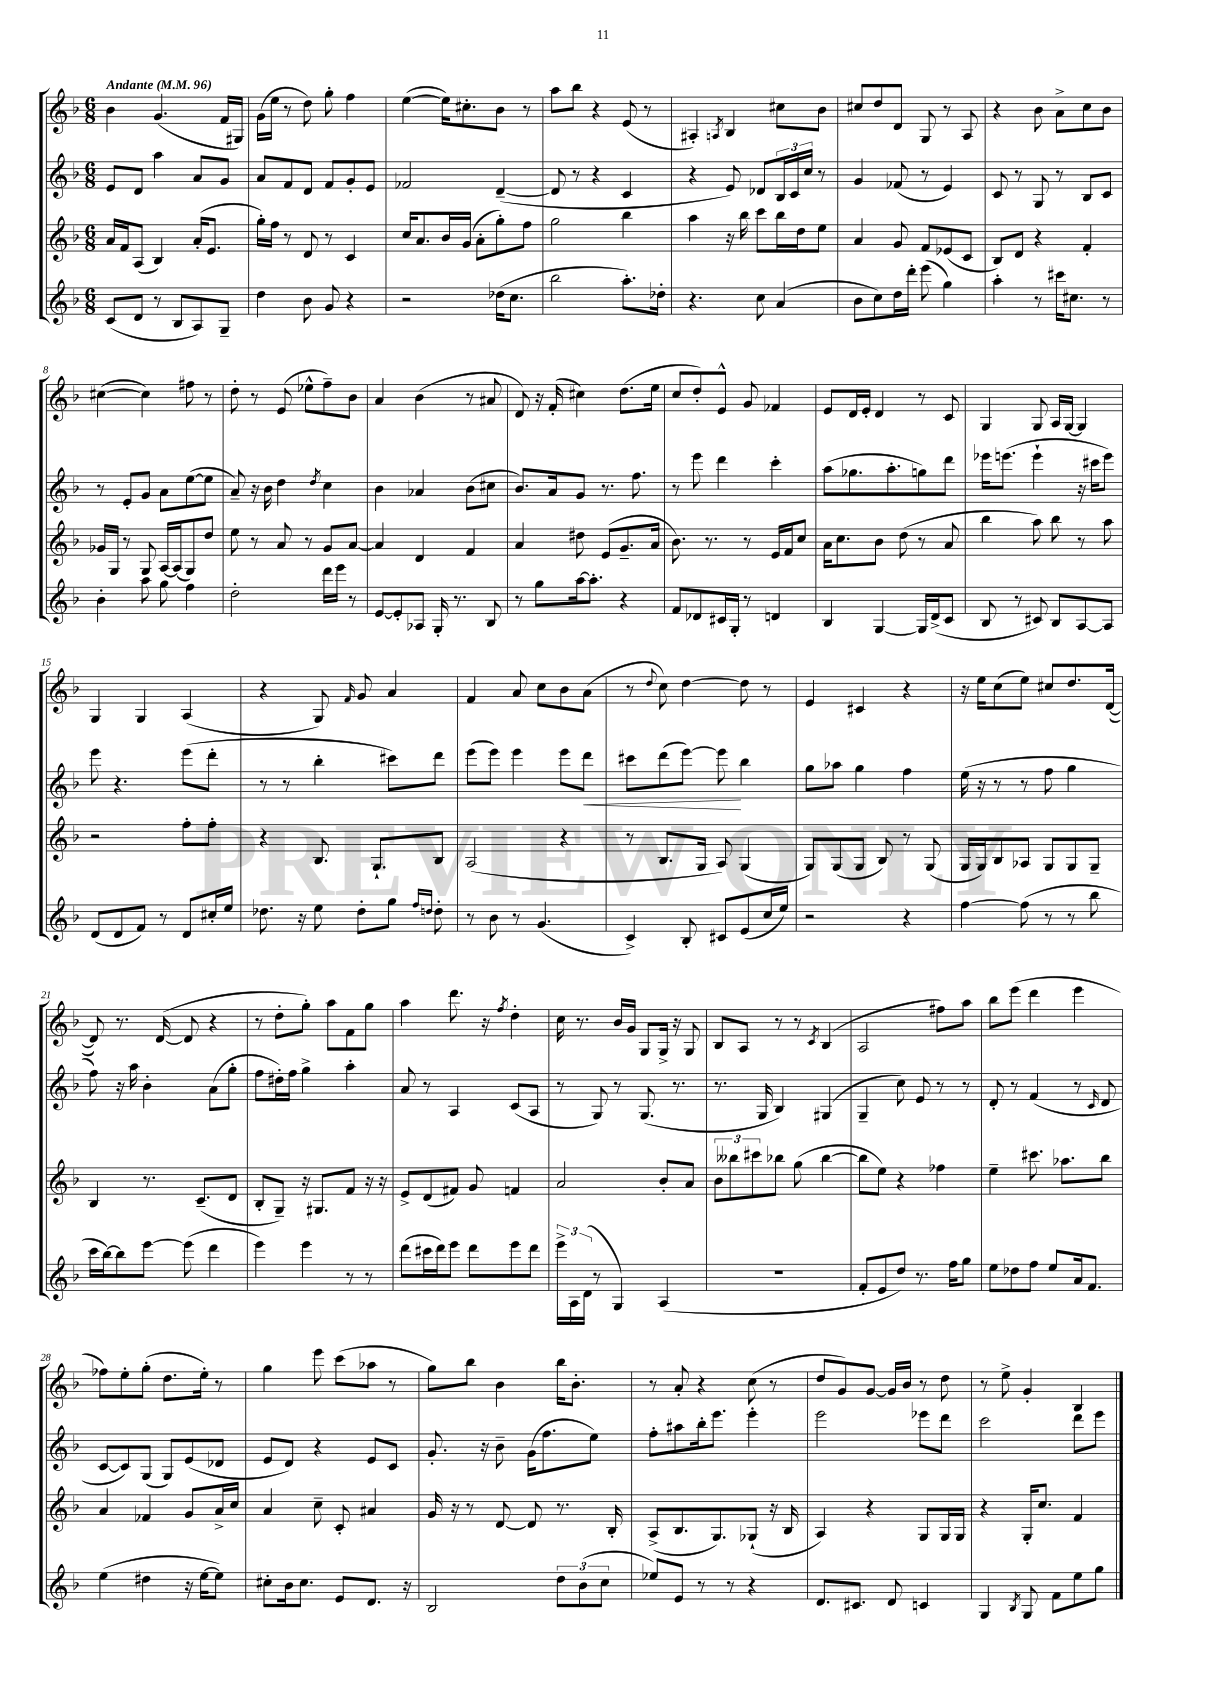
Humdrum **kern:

**kern	**kern	**kern	**kern
*staff4	*staff3	*staff2	*staff1
*clefG2	*clefG2	*clefG2	*clefG2
*k[b-]	*k[b-]	*k[b-]	*k[b-]
*M6/8	*M6/8	*M6/8	*M6/8
*MM96	*MM96	*MM96	*MM96
(8c	16a	8e	4b-
.	16f	.	.
8d	(8A	8d	.
8r	4B-)	4aa	(4.g
8B-	.	.	.
8A)	(16a'	8a	.
.	8.e	.	.
8G~	.	8g	16f
.	.	.	16G#)
=	=	=	=
4dd	16gg')	8a	(16g
.	16ff	.	16ee
.	8r	8f	8r
8b-	8d	8d	8dd)
8g	8r	8f	8gg'
4r	4c	8g'	4ff
.	.	8e	.
=	=	=	=
2r	16cc	2f-	([4ee
.	8.a	.	.
.	16b-	.	16ee])
.	(16g	.	8.cc#'
.	8a'	.	.
(16dd-	8gg')	([4d~	8b-
8.cc	.	.	.
.	8ff	.	8r
=	=	=	=
2bb-	2gg	8d]	8aa
.	.	8r	8bb-
.	.	4r	4r
8.aa')	4bb-	4c	(8e
.	.	.	8r
16dd-'	.	.	.
=	=	=	=
4.r	4aa	4r	4A#')
.	.	.	8qA
.	16r	8e)	4B-
.	16bb-	.	.
8cc	8ccc	8d-	.
(4a	16bb-	24B-	8cc#
.	.	24c	.
.	16dd	.	.
.	.	24cc	.
.	8ee	8r	8b-
=	=	=	=
8b-	4a	4g	8cc#
8cc)	.	.	8dd
16dd	8g	(8f-	8d
16ddd'	.	.	.
(8eee	8f	8r	8G
4gg)	(8e-	4e)	8r
.	8c	.	8A
=	=	=	=
4aa'	8B-)	8c	4r
.	8d	8r	.
8r	4r	8G	8b-
16ccc#	.	8r	8a^
8.cc#	.	.	.
.	4f'	8B-	8cc
8r	.	8c	8b-
=	=	=	=
4b-'	16g-	8r	([4cc#
.	16G	.	.
.	8r	8e'	.
8aa	8G	8g	4cc#])
8gg	[16A	8a	.
.	(16A]	.	.
4ff	8G)	([8ee	8ff#
.	8dd	8ee]	8r
=	=	=	=
2dd'	8ee	8a~)	8dd'
.	8r	16r	8r
.	.	16b-	.
.	8a	4dd	(8e
.	8r	.	8ee-^^
.	.	8qdd	.
16ddd	8g	4cc	8ff~)
16eee	.	.	.
8r	[8a	.	8b-
=	=	=	=
[8e	4a]	4b-	4a
8e']	.	.	.
8A-	4d	4a-	(4b-
16G'	.	.	.
8.r	.	.	.
.	4f	(8b-	8r
8B-	.	8cc#	8a#
=	=	=	=
8r	4a	8.b-)	8d)
8gg	.	.	16r
.	.	16a	(16f'
[16aa	8dd#	8g	4cc#)
8.aa']	.	.	.
.	(8e	8.r	.
4r	8.g~	.	(8.dd
.	.	8.ff	.
.	16a	.	16ee
=	=	=	=
8f	8.b-)	8r	8cc
8d-	.	8eee	8dd')
.	8.r	.	.
16c#	.	4ddd	8e^^
16G'	.	.	.
8r	8r	.	8g
4d	16e	4ccc'	4f-
.	16f	.	.
.	8cc	.	.
=	=	=	=
4B-	16a	(8aa	8e
.	8.cc	.	.
.	.	8.gg-	16d
.	.	.	16e'
[4G	8b-	.	4d
.	.	8.aa'	.
.	(8dd	.	.
16G]	8r	8gg)	8r
(16d^	.	.	.
8c	8a	8ddd	8c
=	=	=	=
8B-	4bb-	16eee-	4G
.	.	(8.eee	.
8r	.	.	.
8c#)	8aa)	4eee`	8G
8B-	8bb-	.	16A
.	.	.	[16G
[8A	8r	16r	4G]
.	.	16ccc#	.
8A]	8aa	8eee)	.
=	=	=	=
(8d	2r	8eee	4G
8d	.	4.r	.
8f)	.	.	4G
8r	.	.	.
8d	8ff'	(8eee	(4A
16cc#'	8ff'	8ddd'	.
16ee	.	.	.
=	=	=	=
8.dd-	4r	8r	4r
.	.	8r	.
16r	.	.	.
8ee	8.B-	4bb-'	8G)
.	.	.	16qqf
8dd-'	.	.	8g
.	8.G`	.	.
8gg	.	8ccc#)	4a
16qqff	.	.	.
16qqdd	.	.	.
8dd'	8B-	8ddd	.
=	=	=	=
8r	(2A	(8eee	4f
8b-	.	8eee)	.
8r	.	4eee	8a
(4.g	.	.	8cc
.	4r	8eee	8b-
.	.	8ddd	(8a
=	=	=	=
4c^)	8r	8ccc#	8r
.	.	.	8qqdd
.	8.B-	(8ddd	8cc)
8B-'	.	[8eee)	[4dd
.	16G	.	.
8c#	8A)	8eee]	.
(8e	(4G	4bb-	8dd]
16cc	.	.	8r
16ee)	.	.	.
=	=	=	=
2r	8G)	8gg	4e
.	(8G	8aa-	.
.	8G	4gg	4c#
.	8B-)	.	.
4r	8r	4ff	4r
.	(8G	.	.
=	=	=	=
[4ff	16G	(16ee	16r
.	16G)	16r	16ee
.	8B-	8r	(8cc
(8ff]	8A-	8r	8ee)
8r	8G	8ff	8cc#
8r	8G	4gg	8.dd
8bb-	8G~	.	.
.	.	.	([16d
=	=	=	=
16ccc	4B-	8ff)	8d])
[16bb-)	.	.	.
8bb-]	.	16r	8.r
.	.	16aa	.
[8eee	8.r	4b-'	.
.	.	.	([16d
(8eee]	.	.	8d]
.	(8.c~	.	.
4ddd	.	(8a	4r
.	8d	8gg'	.
=	=	=	=
4eee)	8B-'	8ff	8r
.	8G~)	16dd#')	8dd'
.	.	16ff	.
4eee	16r	4gg^	8gg')
.	8.G#	.	.
.	.	.	8aa
8r	8f	4aa'	8f
8r	16r	.	8gg
.	16r	.	.
=	=	=	=
(8ddd	8e^	8a	4aa
16ccc#	(8d	8r	.
16ddd)	.	.	.
8eee	8f#)	4A	8.ddd
8ddd	8g	.	.
.	.	.	16r
.	.	.	8qff
8eee	4f	(8c	4dd'
8ddd	.	8A	.
=	=	=	=
24eee^	2a	8r	16cc
24A	.	.	.
.	.	.	8.r
(24d	.	.	.
8r	.	8G)	.
4G)	.	8r	16b-
.	.	.	16g
.	.	(8.G	8G
(4A	8b-'	.	16G^
.	.	8.r	16r
.	8a	.	8G
=	=	=	=
2.r	12b-	8.r	8B-
.	12bb--	.	.
.	.	.	8A
.	12ccc#	.	.
.	.	16G	.
.	8bb-	4B-)	8r
.	(8gg	.	8r
.	.	.	8qc
.	[4bb-	(4G#	(4B-
=	=	=	=
8f'	8bb-]	4G~	2A
8e	8ee)	.	.
8dd)	4r	8cc)	.
8.r	.	8e	.
.	4ff-	8r	8ff#)
16ff	.	.	.
8gg	.	8r	8aa
=	=	=	=
8ee	4ee~	8d'	8bb-
8dd-	.	8r	(8eee
8ff	8.ccc#	(4f	4ddd
8ee	.	.	.
.	8.aa-	.	.
16a	.	8r	4eee
8.f	.	.	.
.	.	16qqc	.
.	8bb-	8d	.
=	=	=	=
(4ee	4a	[8c	8ff-)
.	.	8c])	8ee'
4dd#	4f-	(8G	(8gg'
.	.	8G)	8.dd
16r	8g	(8e	.
[16ee	.	.	16ee')
8ee])	16a^	8d-	8r
.	16cc	.	.
=	=	=	=
8cc#'	4a	8e	4gg
16b-	.	8d)	.
8.cc#	.	.	.
.	8cc~	4r	8eee
8e	8c'	.	(8ccc
8.d	4a#	8e	8aa-
.	.	8c	8r
16r	.	.	.
=	=	=	=
2B-	16g	8.g'	8gg)
.	16r	.	.
.	8r	.	8bb-
.	.	16r	.
.	[8d	8b-~	4b-
.	8d]	(16g	.
.	.	8.ff	.
12dd	8.r	.	16bb-
.	.	.	8.b-'
(12b-	.	.	.
.	.	8ee)	.
12cc	.	.	.
.	16B-'	.	.
=	=	=	=
8ee-)	(8A^	8ff'	8r
8e	8.B-	8aa#	8a'
8r	.	16bb-'	4r
.	8.G)	8.eee	.
8r	.	.	.
4r	(8G-`	4eee'	(8cc
.	16r	.	8r
.	16B-	.	.
=	=	=	=
8.d	4A)	2eee	8dd
.	.	.	8g)
8.c#	.	.	.
.	4r	.	[8g
8d	.	.	16g]
.	.	.	16b-
4c	8G	8eee-	8r
.	16G	8ddd	8dd
.	16G	.	.
=	=	=	=
4G	4r	2ccc	8r
.	.	.	8ee^
8qB-	.	.	.
8G	16G'	.	4g'
.	8.cc	.	.
8f	.	.	.
8ee	4f	8ddd	4B-
8gg	.	8eee	.
==	==	==	==
*-	*-	*-	*-
